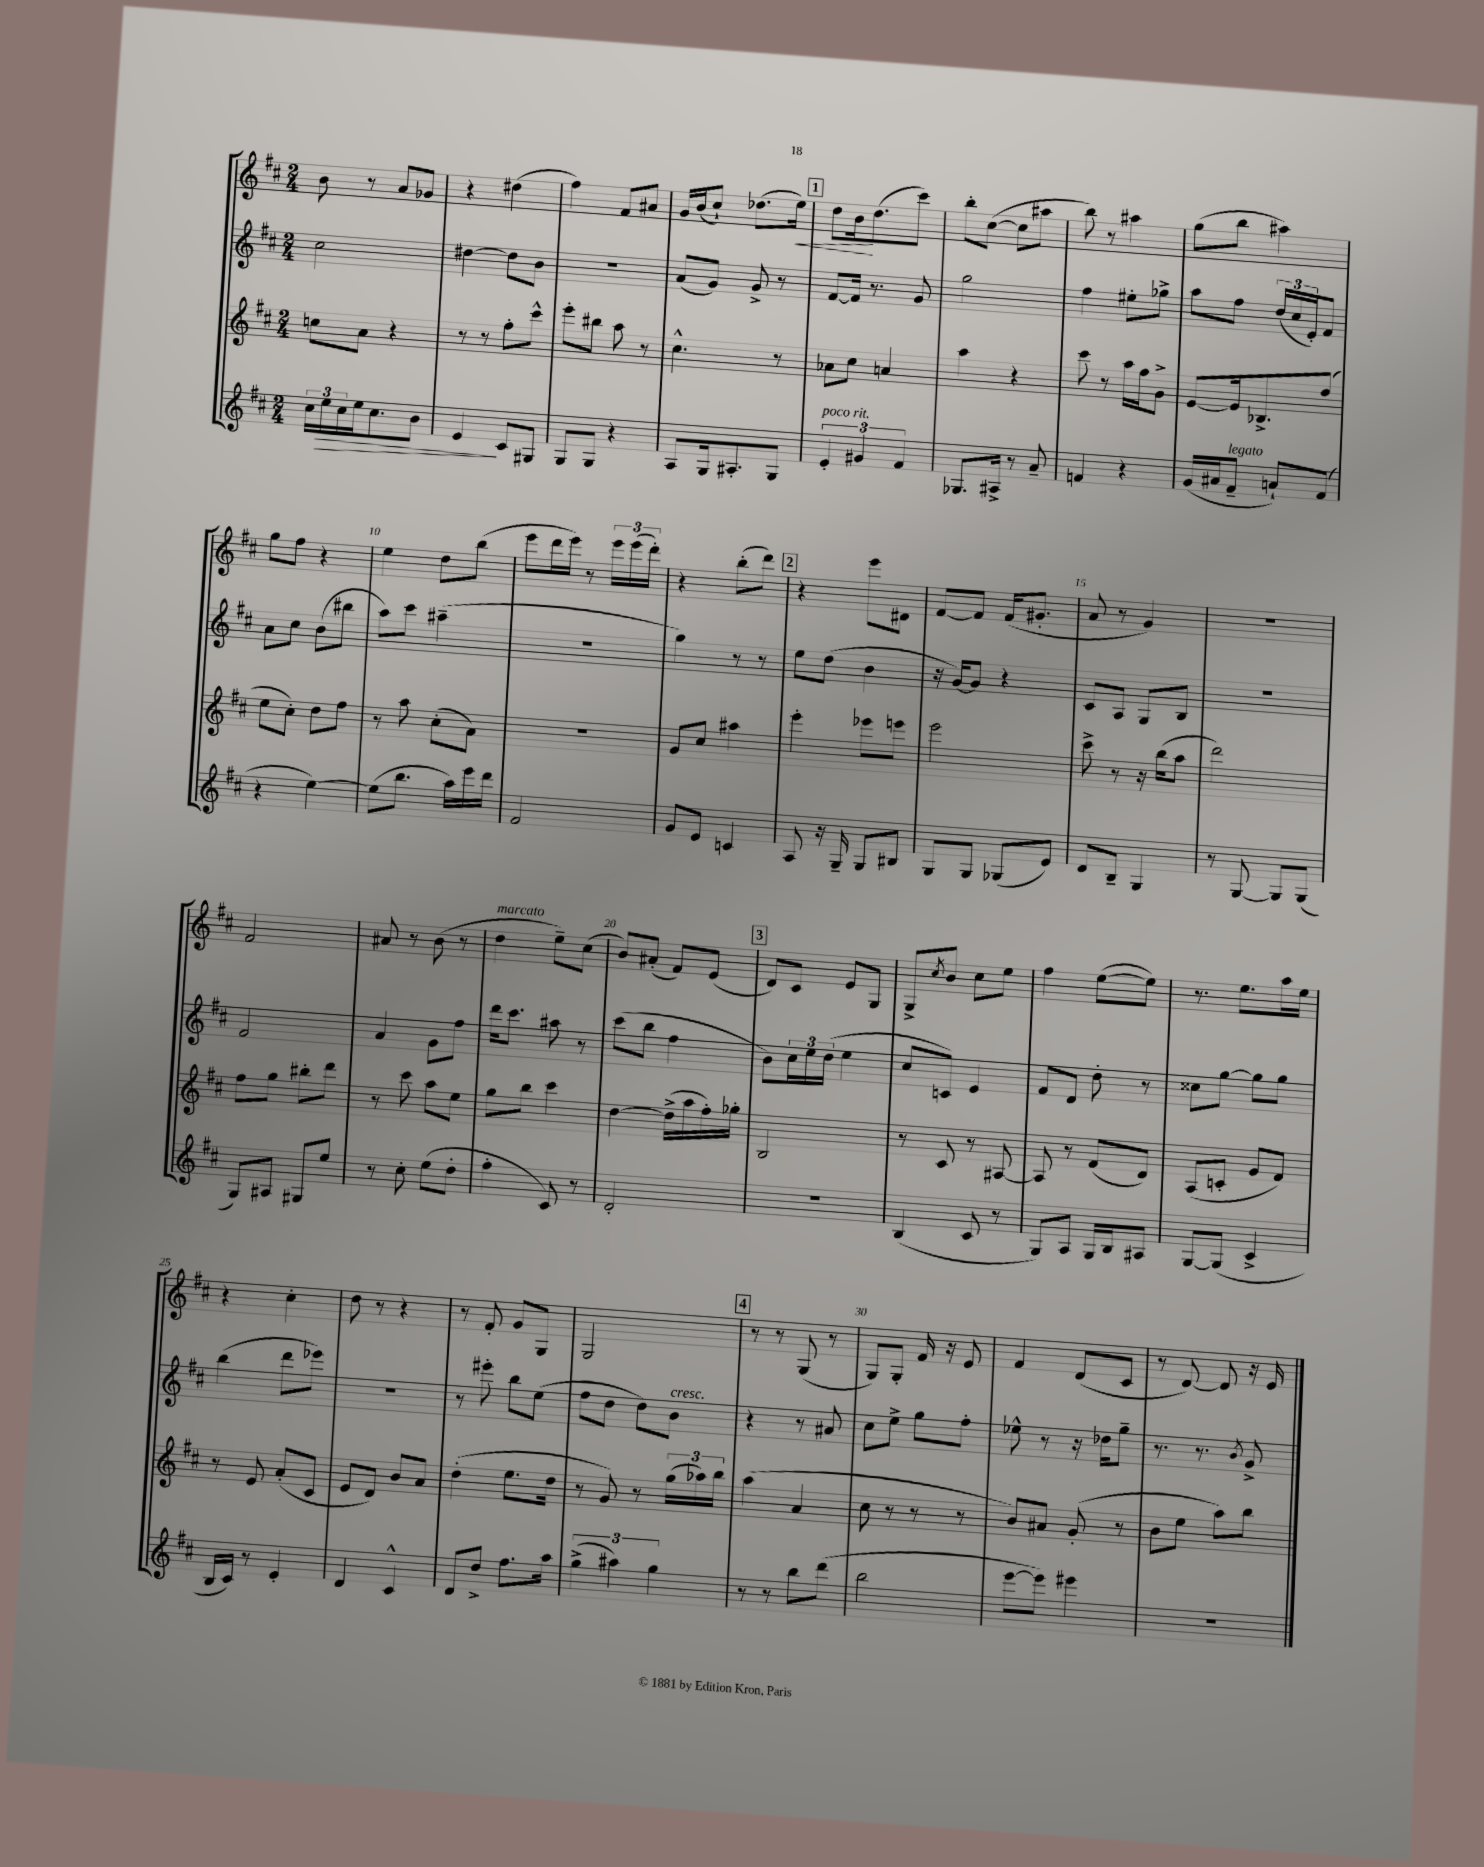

**kern	**kern	**kern	**kern
*staff4	*staff3	*staff2	*staff1
*clefG2	*clefG2	*clefG2	*clefG2
*k[f#c#]	*k[f#c#]	*k[f#c#]	*k[f#c#]
*M2/4	*M2/4	*M2/4	*M2/4
24cc#	8cc	2cc#	8b
24ee	.	.	.
24cc#	.	.	.
16ee	8a	.	8r
8.cc#	.	.	.
.	4r	.	8a
8b	.	.	8g-
=	=	=	=
4e	8r	[4dd#	4r
.	8r	.	.
8c#	8ff#'	8dd#]	(4dd#
8G#	8ccc#^^	8b	.
=	=	=	=
8G	8eee'	2r	4ff#)
8G	8bb#	.	.
4r	8aa	.	8f#
.	8r	.	8a#
=	=	=	=
8A	4.cc#^^	(8a	16g
.	.	.	(16b
16G	.	8g)	8cc#`)
8.A#'	.	.	.
.	.	8g^	(8.dd-
8G	8r	8r	.
.	.	.	16ee)
=	=	=	=
6e'	8a-	[8f#	8dd
.	8cc#	16f#]	16b
6g#	.	.	.
.	.	8.r	(8.dd
.	4a	.	.
6f#	.	.	.
.	.	8g	8ccc#)
=	=	=	=
8.G-	4aa	2gg	8bb'
.	.	.	([8cc#
16A#^	.	.	.
8r	4r	.	8cc#]
8a~	.	.	8aa#
=	=	=	=
4f	8ccc#	4ff#	8bb)
.	8r	.	8r
4r	16aa	8ee#'	4aa#
.	16ff#	.	.
.	8g^	8gg-^	.
=	=	=	=
(16g	[8e	8aa	(8gg
16a#	.	.	.
8f#~	16e]	8ff#	8bb
.	8.B-^	.	.
8a`)	.	(24dd	4aa#)
.	.	24cc#	.
.	.	24e')	.
(8f#	(8dd	8f#	.
=	=	=	=
4r	8ee	8a	8gg
.	8cc#')	8cc#	8ff#
[4ee)	8dd	(8b	4r
.	8ff#	8bb#	.
=	=	=	=
(8ee]	8r	8aa)	4ee
8.bb	8aa	8ccc#	.
.	(8cc#'	(4aa#~	8dd
16aa)	.	.	.
16eee	8a)	.	(8bb
16ddd	.	.	.
=	=	=	=
2f#	2r	2r	8eee
.	.	.	16ddd
.	.	.	16eee)
.	.	.	8r
.	.	.	24eee
.	.	.	(24eee
.	.	.	24ddd')
=	=	=	=
8g	8g	4gg)	4r
8e	8cc#	.	.
4c	4aa#	8r	(8bb'
.	.	8r	8ddd)
=	=	=	=
8A	4eee'	8ee	4r
16r	.	(8dd	.
16G~	.	.	.
8G	8eee-	4b	8eee
8B#	8eee	.	8d#
=	=	=	=
8G	2eee	16r	[8f#
.	.	[16g)	.
8G	.	8g]	8f#]
(8G-	.	4r	(16f#
.	.	.	8.g#'
8e)	.	.	.
=	=	=	=
8d	8ccc#^	8c#	8a
8B~	8r	8A	8r
4G	16r	8G	4g)
.	(16bb	.	.
.	8aa	8B	.
=	=	=	=
8r	2ddd)	2r	2r
[8G	.	.	.
8G]	.	.	.
(8G	.	.	.
=	=	=	=
8G)	8ff#	2f#	2f#
8A#	8gg	.	.
8G#	8bb#'	.	.
8ee	8ddd	.	.
=	=	=	=
8r	8r	4a	8a#
8cc#'	8ccc#	.	8r
(8ee	8aa	8g	(8b
8dd'	8ee	8ff#	8r
=	=	=	=
4ff#'	8gg	16ddd	4dd
.	.	8.ccc#	.
.	8bb	.	.
8c#)	4ccc#	8aa#	8ee~)
8r	.	8r	(8cc#
=	=	=	=
2d'	[4dd	(8ccc#	8b)
.	.	8bb	(8a#'
.	(16dd^]	4ff#	8f#)
.	16aa	.	.
.	16ff#')	.	(8e
.	16gg-'	.	.
=	=	=	=
2r	2B	8b)	8d)
.	.	24cc#	8c#
.	.	24ee	.
.	.	(24dd	.
.	.	4ee	8e
.	.	.	8G
=	=	=	=
(4B	8r	8cc#	8G^
.	.	.	8qcc#
.	8c#	8c)	8b
8c#	8r	4e	8cc#
8r	[8A#	.	8ee
=	=	=	=
8G)	8A#]	8f#	4ff#
8A	8r	8d	.
16G	(8f#	8dd'	([8ee
16B	.	.	.
8A#	8d)	8r	8ee])
=	=	=	=
[8G	(8A	8cc##	8.r
(8G]	8c'	[8gg	.
.	.	.	8.ee
4c#^	8g	8gg]	.
.	8f#)	8gg	16aa
.	.	.	16ee
=	=	=	=
16B	8r	(4bb	4r
16c#)	.	.	.
8r	8e	.	.
4e'	(8a'	8ddd	4cc#'
.	8c#	8eee-)	.
=	=	=	=
4d	8e	2r	8dd
.	8d)	.	8r
4c#^^	8b	.	4r
.	8a	.	.
=	=	=	=
8d	(4dd'	8r	8r
8dd^	.	8eee#'	8f#'
8.ff#	8.ee	8bb	8g
.	.	(8ee	8G
16aa	16dd	.	.
=	=	=	=
(6gg^	8r	8ff#	2G
.	8g)	8dd	.
6aa#)	.	.	.
.	8r	8dd)	.
6gg	.	.	.
.	(24gg	8b	.
.	24aa-)	.	.
.	24bb	.	.
=	=	=	=
8r	(4aa	4r	8r
8r	.	.	8r
8bb	4a	8r	(8G
(8ddd	.	8a#	8r
=	=	=	=
2bb	8cc#	8cc#	8G)
.	8r	8ee^	8G'
.	8r	8gg	16f#
.	.	.	16r
.	8r	8ff#'	8e
=	=	=	=
[8eee	8b)	8ee-^^	4f#
8eee])	8a#	8r	.
4eee#	(8g'	16r	(8d
.	.	16dd-	.
.	8r	8gg~	8c#
=	=	=	=
2r	8b	8.r	8r
.	8ee	.	[8d)
.	.	8.r	.
.	8aa)	.	8d]
.	.	8qb	.
.	8bb	8g^	16r
.	.	.	16e
==	==	==	==
*-	*-	*-	*-
